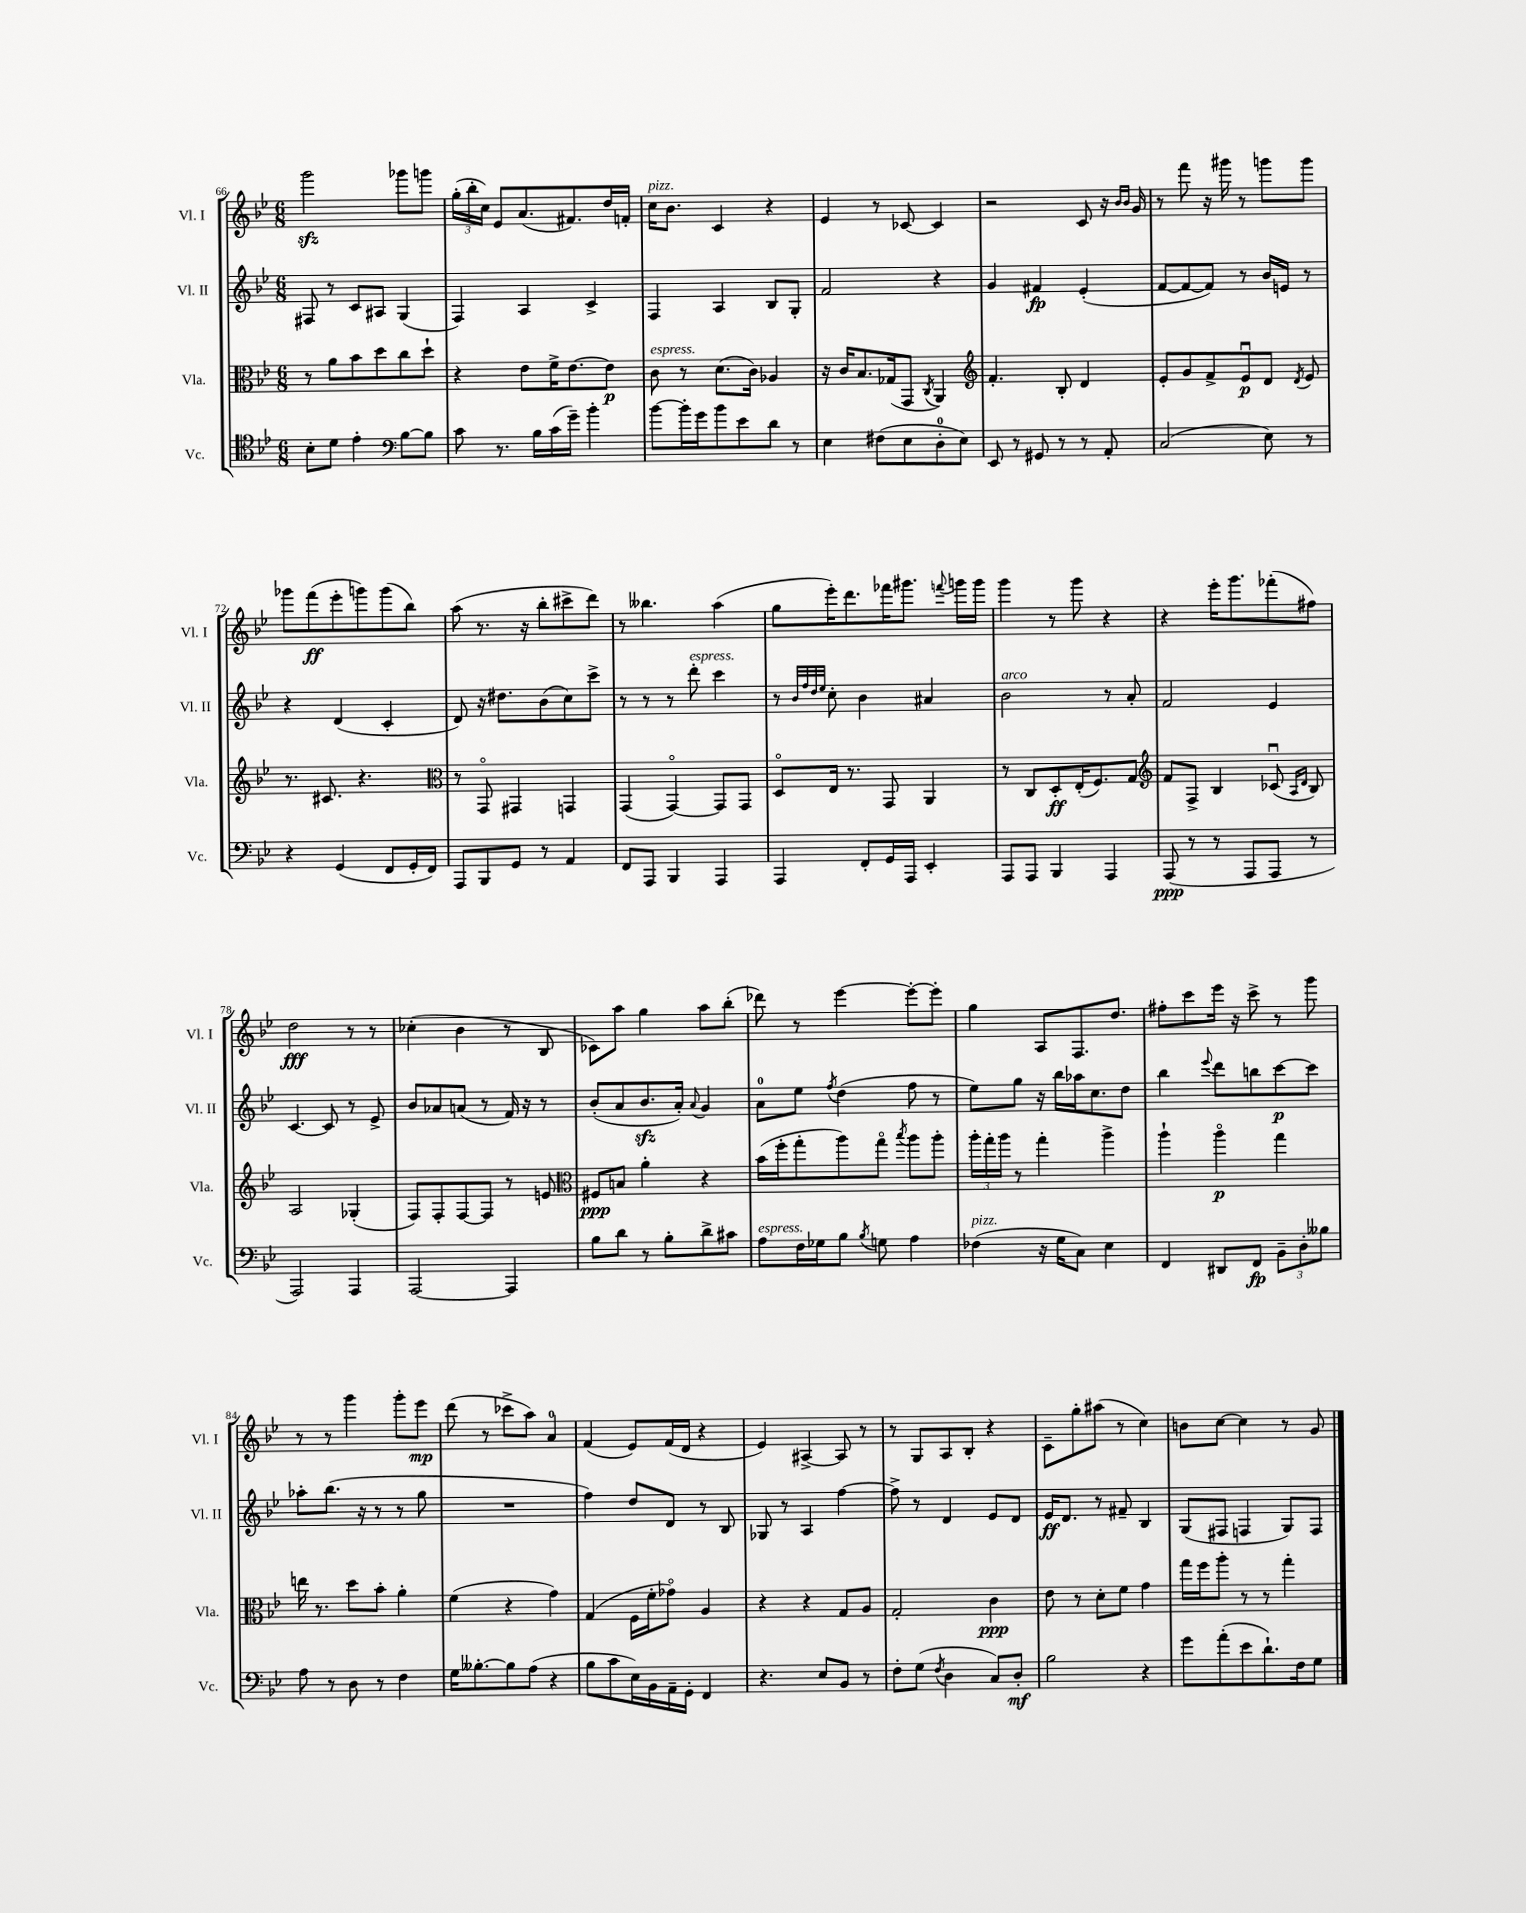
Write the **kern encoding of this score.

**kern	**dynam	**kern	**dynam	**kern	**dynam	**kern	**dynam
*part4	*part4	*part3	*part3	*part2	*part2	*part1	*part1
*staff4	*staff4	*staff3	*staff3	*staff2	*staff2	*staff1	*staff1
*I"Vc.	*	*I"Vla.	*	*I"Vl. II	*	*I"Vl. I	*
*I'Vc.	*	*I'Vla.	*	*I'Vl. II	*	*I'Vl. I	*
*clefC4	*	*clefC3	*	*clefG2	*	*clefG2	*
*k[b-e-]	*	*k[b-e-]	*	*k[b-e-]	*	*k[b-e-]	*
*M6/8	*	*M6/8	*	*M6/8	*	*M6/8	*
=66	=66	=66	=66	=66	=66	=66	=66
8B-'\L	.	8r	.	8F#X/	.	2gggzz\	.
8d\J	.	8a\L	.	8r	.	.	.
4e-'\	.	8b-\	.	8c/L	.	.	.
.	.	8dd\	.	8A#X/J	.	.	.
*clefF4	*	*	*	*	*	*	*
[8B-\L	.	8cc\	.	(4G/	.	8ggg-X\L	.
8B-\J]	.	8dd`\J	.	.	.	8gggn\J	.
=67	=67	=67	=67	=67	=67	=67	=67
8c\	.	4r	.	4F/)	.	(24gg'\LL	.
.	.	.	.	.	.	24bb-'\	.
.	.	.	.	.	.	24cc\JJ)	.
8.r	.	.	.	.	.	8e-/L	.
.	.	8e-\L	.	4A/	.	(8.a/	.
16B-\LL	.	.	.	.	.	.	.
(16c\	.	16f^\K	.	.	.	.	.
16g~\JJ)	.	[8.e-\	.	.	.	8.f#X/)	.
4b-'\	.	.	.	4c^/	.	.	.
.	.	8e-\J]	p	.	.	16dd/L	.
.	.	.	.	.	.	16fn'/JJ	.
=68	=68	=68	=68	=68	=68	=68	=68
!	!	!	!	!	!	!LO:TX:a:i:t=pizz.	!
!	!	!LO:TX:a:i:t=espress.	!	!	!	!	!
[8b-\L	.	8c\	.	4F/	.	16cc\KL	.
.	.	.	.	.	.	8.b-\J	.
16b-'\L]	.	8r	.	.	.	.	.
16g\J	.	.	.	.	.	.	.
8b-\	.	(8.d\L	.	4A/	.	4c/	.
8e-\	.	.	.	.	.	.	.
.	.	16c\Jk)	.	.	.	.	.
8d\J	.	4A-X/	.	8B-/L	.	4r	.
8r	.	.	.	8G'/J	.	.	.
=69	=69	=69	=69	=69	=69	=69	=69
4E-\	.	16r	.	2f/	.	4e-/	.
.	.	16c/KL	.	.	.	.	.
.	.	8.B-/	.	.	.	.	.
(8F#X\L	.	.	.	.	.	8r	.
.	.	(16G-X/k	.	.	.	.	.
8E-\	.	8GG/J	.	.	.	[8c-X/	.
.	.	8qC/	.	.	.	.	.
8D'\	.	4AA/)	.	4r	.	4c-/]	.
8E-\J)	.	.	.	.	.	.	.
=70	=70	=70	=70	=70	=70	=70	=70
*	*	*clefG2	*	*	*	*	*
8EE-/	.	4.f'/	.	4g/	.	2r	.
8r	.	.	.	.	.	.	.
8GG#X/	.	.	.	4f#X/	fp	.	.
8r	.	8B-'/	.	.	.	.	.
8r	.	4d/	.	(4e-'/	.	8c/	.
8AA'/	.	.	.	.	.	16r	.
.	.	.	.	.	.	16qqb-/LL	.
.	.	.	.	.	.	16qqb-/JJ	.
.	.	.	.	.	.	16g/	.
=71	=71	=71	=71	=71	=71	=71	=71
(2C/	.	8e-'/L	.	[8f/L	.	8r	.
.	.	8g/	.	8f/_	.	8fff\	.
.	.	8f^/	.	8f/J])	.	16r	.
.	.	.	.	.	.	16ggg#X\	.
.	.	8e-u/	p	8r	.	8r	.
8E-\)	.	8d/J	.	16b-/LL	.	8gggn\L	.
.	.	.	.	16en/JJ	.	.	.
.	.	8qd/	.	.	.	.	.
8r	.	8e-/	.	8r	.	8ggg\J	.
!!LO:LB:g=z
=72	=72	=72	=72	=72	=72	=72	=72
4r	.	8.r	.	4r	.	8ggg-X\L	.
.	.	.	.	.	.	(8fff\	ff
.	.	8.c#X/	.	.	.	.	.
(4GG/	.	.	.	(4d/	.	8eee-'\	.
.	.	4.r	.	.	.	8gggn\)	.
8FF/L	.	.	.	4c'/	.	(8ggg\	.
16GG'/L	.	.	.	.	.	8bb-\J)	.
16FF/JJ)	.	.	.	.	.	.	.
=73	=73	=73	=73	=73	=73	=73	=73
*	*	*clefC3	*	*	*	*	*
8AAA/L	.	8r	.	8d/)	.	(8aa\	.
8BBB-/	.	8GG/	.	16r	.	8.r	.
.	.	.	.	8.dd#X\L	.	.	.
8GG/J	.	4GG#X/	.	.	.	.	.
.	.	.	.	.	.	16r	.
8r	.	.	.	(8b-\	.	8bb-'\L	.
4AA/	.	4GGn/	.	8cc\)	.	8ccc#X^\	.
.	.	.	.	8ccc^\J	.	8ddd\J)	.
=74	=74	=74	=74	=74	=74	=74	=74
8FF/L	.	(4GG/	.	8r	.	8r	.
8AAA/J	.	.	.	8r	.	4.bb--X\	.
4BBB-/	.	[4GG/)	.	8r	.	.	.
!	!	!	!	!LO:TX:a:i:t=espress.	!	!	!
.	.	.	.	8ddd'\	.	.	.
4AAA/	.	8GG/L]	.	4ccc\	.	(4aa\	.
.	.	8GG/J	.	.	.	.	.
=75	=75	=75	=75	=75	=75	=75	=75
4AAA/	.	8D/L	.	8r	.	8gg\L	.
.	.	.	.	32qqb-/LLL	.	.	.
.	.	.	.	32qqff/	.	.	.
.	.	.	.	32qqdd/	.	.	.
.	.	.	.	32qqee-/JJJ	.	.	.
.	.	16E-/Jk	.	8cc'\	.	16eee-'\K)	.
.	.	8.r	.	.	.	8.ddd\	.
8FF'/L	.	.	.	4b-\	.	.	.
16GG/L	.	8GG/	.	.	.	16fff-X\K	.
16AAA/JJ	.	.	.	.	.	8.ggg#X\J	.
4EE-'/	.	4AA/	.	4a#X/	.	.	.
.	.	.	.	.	.	8qqfffn/	.
.	.	.	.	.	.	16gggn\LL	.
.	.	.	.	.	.	16ggg\JJ	.
=76	=76	=76	=76	=76	=76	=76	=76
!	!	!	!	!LO:TX:a:i:t=arco	!	!	!
8AAA/L	.	8r	.	2b-\	.	4ggg\	.
8AAA/J	.	8C/L	.	.	.	.	.
4BBB-/	.	8D'/	ff	.	.	8r	.
.	.	(16E-'/K	.	.	.	8ggg\	.
.	.	8.F/)	.	.	.	.	.
4AAA/	.	.	.	8r	.	4r	.
.	.	8G/J	.	8a'/	.	.	.
=77	=77	=77	=77	=77	=77	=77	=77
*	*	*clefG2	*	*	*	*	*
(8AAA/	ppp	8f/L	.	2f/	.	4r	.
8r	.	8F^/J	.	.	.	.	.
8r	.	4B-/	.	.	.	16eee-'\KL	.
.	.	.	.	.	.	8.ggg\	.
8AAA/L	.	.	.	.	.	.	.
8AAA/J	.	(8c-Xu/	.	4e-/	.	(8fff-X'\	.
.	.	16qqA/LL	.	.	.	.	.
.	.	16qqd/JJ	.	.	.	.	.
8r	.	8B-/)	.	.	.	8ff#X\J)	.
!!LO:LB:g=z
=78	=78	=78	=78	=78	=78	=78	=78
2AAA/)	.	2A/	.	[4.c/	.	2dd\	fff
.	.	.	.	8c/]	.	.	.
4AAA/	.	(4G-X'/	.	8r	.	8r	.
.	.	.	.	8e-^/	.	8r	.
=79	=79	=79	=79	=79	=79	=79	=79
[2AAA/	.	8F/L)	.	8b-/L	.	(4cc-X'\	.
.	.	8F'/	.	8a-X/	.	.	.
.	.	[8F/	.	(8an/J	.	4b-\	.
.	.	8F/J]	.	8r	.	.	.
4AAA/]	.	8r	.	16f/)	.	8r	.
.	.	.	.	16r	.	.	.
.	.	8en/	.	8r	.	8B-/	.
=80	=80	=80	=80	=80	=80	=80	=80
*	*	*clefC3	*	*	*	*	*
8B-\L	.	8F#X/L	ppp	(8b-'/L	.	8c-X\L)	.
8d\J	.	8Bn/J	.	8a/	.	8aa\J	.
8r	.	4a'\	.	8.b-zz/	.	4gg\	.
8B-'\L	.	.	.	.	.	.	.
.	.	.	.	16a'/Jk)	.	.	.
.	.	.	.	8qqa/	.	.	.
8d^\	.	4r	.	4g/	.	8aa\L	.
8c#X\J	.	.	.	.	.	(8bb-'\J	.
=81	=81	=81	=81	=81	=81	=81	=81
!LO:TX:a:i:t=espress.	!	!	!	!	!	!	!
8A\L	.	(16b-\LL	.	8a\L	.	8ddd-X\)	.
.	.	16ff'\J	.	.	.	.	.
16F\L	.	8gg'\	.	8ee-\J	.	8r	.
16G-X\J	.	.	.	.	.	.	.
.	.	.	.	8qff/	.	.	.
8B-\J	.	8aa\)	.	(4dd\	.	[4eee-\	.
8qB-/	.	.	.	.	.	.	.
8Gn\	.	8gg\J	.	.	.	.	.
.	.	8qbb-/	.	.	.	.	.
4A\	.	8aa\L	.	8ff\	.	8eee-'\L_	.
.	.	8aa'\J	.	8r	.	8eee-'\J]	.
=82	=82	=82	=82	=82	=82	=82	=82
!LO:TX:a:i:t=pizz.	!	!	!	!	!	!	!
(4F-X\	.	24aa'\LL	.	8ee-\L)	.	4gg\	.
.	.	24gg'\	.	.	.	.	.
.	.	24aa\JJ	.	.	.	.	.
.	.	8r	.	8gg\J	.	.	.
16r	.	4gg'\	.	16r	.	8A/L	.
16G\KL	.	.	.	16bb-\LL	.	.	.
8C\J)	.	.	.	16aa-X\J	.	8.F/	.
.	.	.	.	8.cc\	.	.	.
4E-\	.	4aa^\	.	.	.	.	.
.	.	.	.	.	.	8.dd/J	.
.	.	.	.	8dd\J	.	.	.
=83	=83	=83	=83	=83	=83	=83	=83
4FF/	.	4aa`\	.	4bb-\	.	8ff#X'\L	.
.	.	.	.	.	.	8ccc\	.
.	.	.	.	8qqeee-/	.	.	.
8DD#X/L	.	4aa\	p	8ddd\L	.	16eee-\Jk	.
.	.	.	.	.	.	16r	.
8FF/J	fp	.	.	8bbn\	.	8ccc^\	.
12BB-~\L	.	4gg\	.	[8ccc\	p	8r	.
12D'\	.	.	.	.	.	.	.
.	.	.	.	8ccc\J]	.	8ggg\	.
12B--X\J	.	.	.	.	.	.	.
!!LO:LB:g=z
=84	=84	=84	=84	=84	=84	=84	=84
8A\	.	16een\	.	8aa-X'\L	.	8r	.
.	.	8.r	.	.	.	.	.
8r	.	.	.	(8.bb-\J	.	8r	.
8D\	.	8dd\L	.	.	.	4ggg\	.
.	.	.	.	16r	.	.	.
8r	.	8b-'\J	.	8r	.	.	.
4F\	.	4a'\	.	8r	.	8ggg'\L	.
.	.	.	.	8gg\	.	8eee-\J	mp
=85	=85	=85	=85	=85	=85	=85	=85
16G\KL	.	(4f\	.	2.r	.	(8ddd\	.
[8.B--X'\	.	.	.	.	.	.	.
.	.	.	.	.	.	8r	.
8B--\]	.	4r	.	.	.	8ccc-X^\L	.
(8A\J	.	.	.	.	.	8aa\J)	.
4r	.	4g\)	.	.	.	4a/	.
=86	=86	=86	=86	=86	=86	=86	=86
8B-\L	.	(4G/	.	4ff\)	.	(4f/	.
8c\	.	.	.	.	.	.	.
16E-\L)	.	16F\LL	.	8dd/L	.	8e-/L)	.
16BB-\	.	16f'\J	.	.	.	.	.
16AA~\	.	8g-X\J)	.	8d/J	.	(16f/L	.
16GG'\JJ	.	.	.	.	.	16d/JJ	.
4FF/	.	4A/	.	8r	.	4r	.
.	.	.	.	8B-/	.	.	.
=87	=87	=87	=87	=87	=87	=87	=87
4.r	.	4r	.	8G-X/	.	4e-/)	.
.	.	.	.	8r	.	.	.
.	.	4r	.	4A/	.	[4A#X^/	.
8E-/L	.	.	.	.	.	.	.
8BB-/J	.	8G/L	.	[4ff\	.	8A#/]	.
8r	.	8A/J	.	.	.	8r	.
=88	=88	=88	=88	=88	=88	=88	=88
8F'\L	.	2G'/	.	8ff^\]	.	8r	.
(8G\J	.	.	.	8r	.	8G/L	.
8qF/	.	.	.	.	.	.	.
4D\	.	.	.	4d/	.	8A/	.
.	.	.	.	.	.	8B-'/J	.
8C/L)	.	4c\	ppp	8e-/L	.	4r	.
8D'/J	mf	.	.	8d/J	.	.	.
=89	=89	=89	=89	=89	=89	=89	=89
2B-\	.	8e-\	.	16e-/KL	ff	8c~\L	.
.	.	.	.	8.d/J	.	.	.
.	.	8r	.	.	.	8gg'\	.
.	.	8d'\L	.	8r	.	(8aa#X\J	.
.	.	8f\J	.	8f#X~/	.	8r	.
4r	.	4g\	.	4B-/	.	4cc\)	.
=90	=90	=90	=90	=90	=90	=90	=90
8g\L	.	16gg\LL	.	(8G/L	.	8bn\L	.
.	.	16ff\J	.	.	.	.	.
(8a'\	.	8aa'\J	.	8F#X/J	.	[8cc\J	.
8e-\	.	8r	.	4Fn/	.	4cc\]	.
8.d`\)	.	8r	.	.	.	.	.
.	.	4gg'\	.	8G/L)	.	8r	.
16F\k	.	.	.	.	.	.	.
8G\J	.	.	.	8F/J	.	8g/	.
==	==	==	==	==	==	==	==
*-	*-	*-	*-	*-	*-	*-	*-
